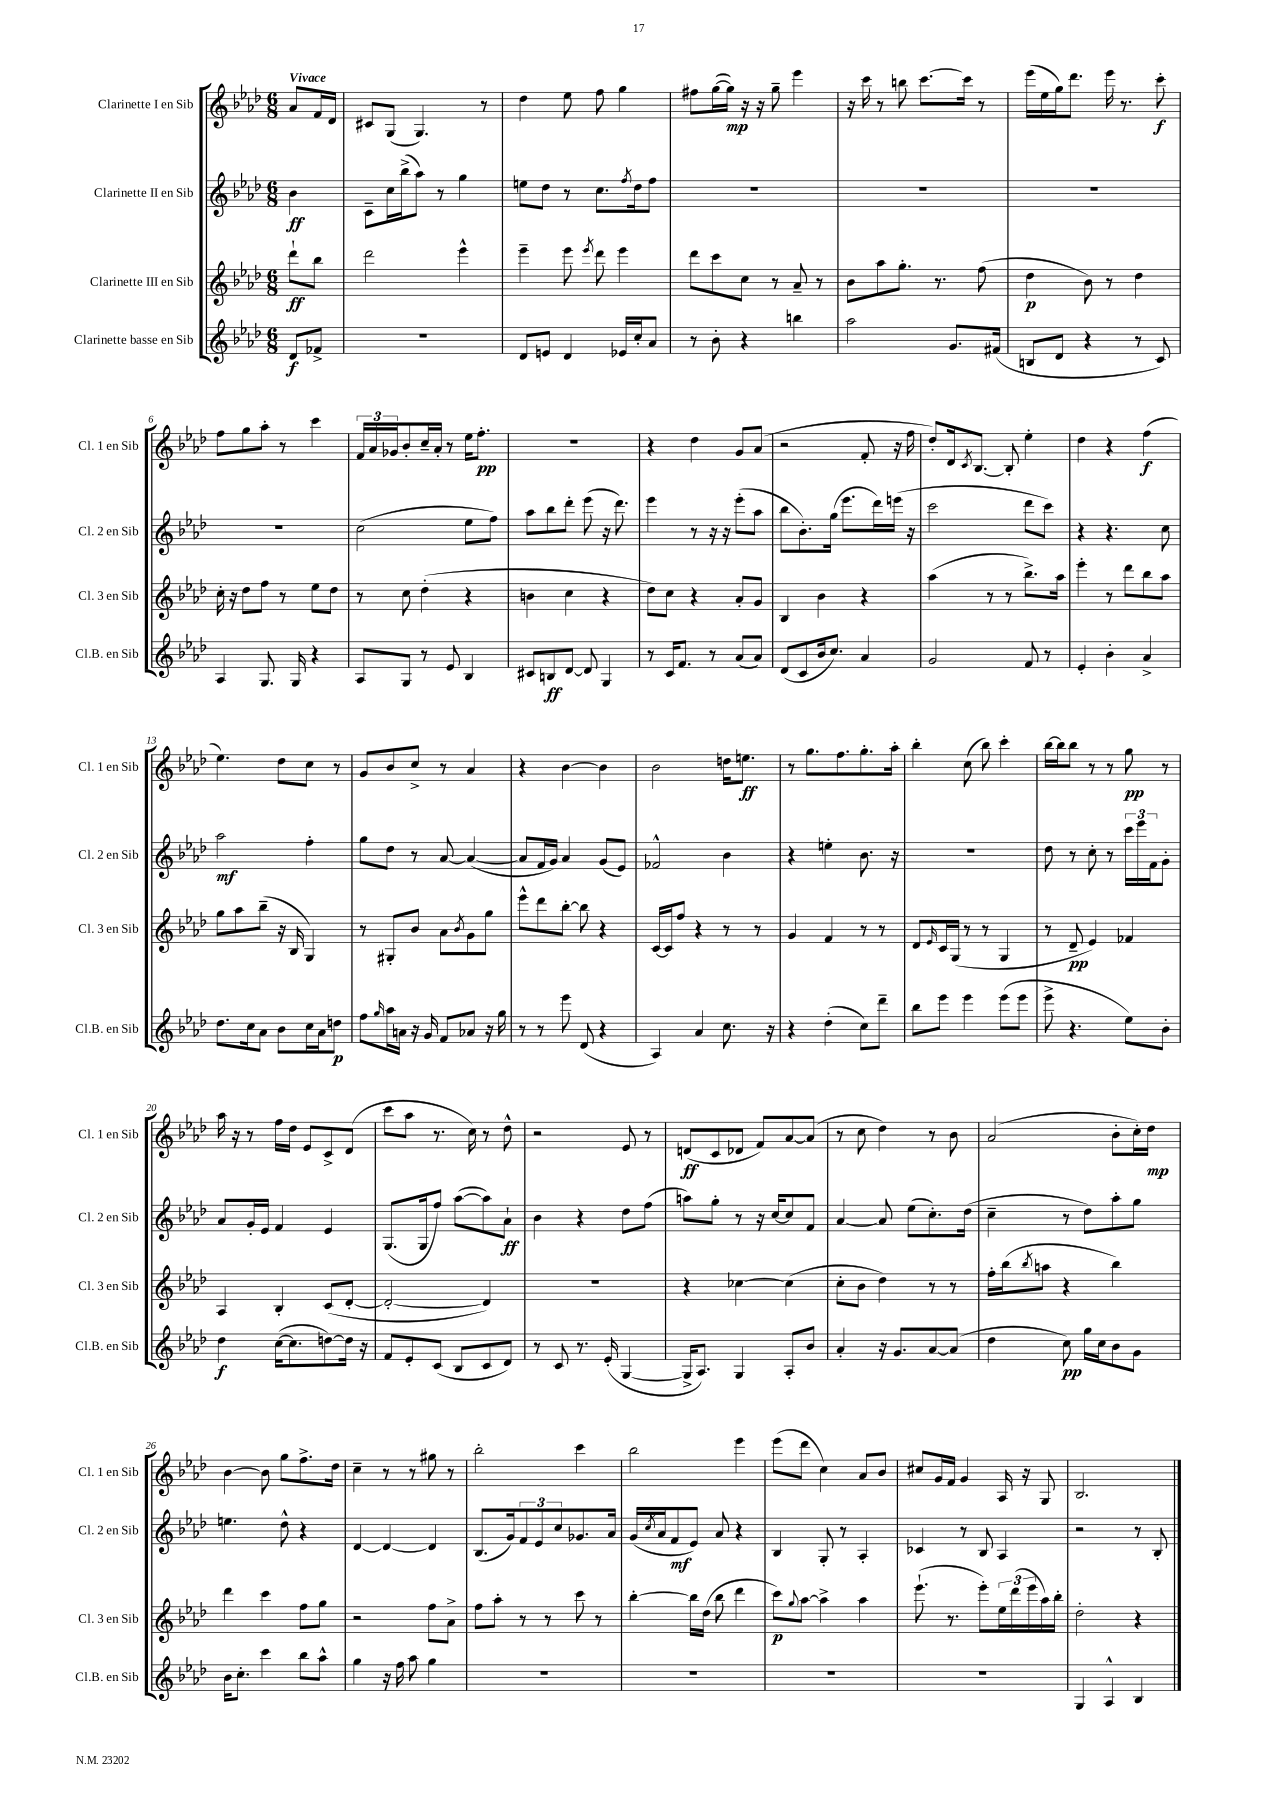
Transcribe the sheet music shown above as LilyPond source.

<<
\new StaffGroup <<
\new Staff = "s0" \with { instrumentName = "Clarinette I en Sib" shortInstrumentName = "Cl. 1 en Sib" } {
    \clef treble \key aes \major \numericTimeSignature \time 6/8 \partial 4 \tempo "Vivace"
    aes'8 f'16 des'16 |
    cis'8 g8( g4.) r8 |
    des''4 ees''8 f''8 g''4 |
    fis''8 g''16~( g''16\mp) r16 r16 g''8-- ees'''4 |
    r16 c'''16 r8 b''8 c'''8.~ c'''16 r8 |
    ees'''16( ees''16 g''16) des'''8. ees'''16 r8. c'''8-.\f |
    f''8 g''8 aes''8-. r8 c'''4 |
    \tuplet 3/2 { f'16 aes'16 ges'16 } bes'8-. c''16-- aes'16-. r8 ees''16 f''8.-.\pp |
    R2. |
    r4 des''4 g'8 aes'8( |
    r2 f'8-. r16 f''16 |
    des''8-.) des'16 \acciaccatura { c'8 } bes8.~ bes8-. ees''4-. |
    des''4 r4 f''4\f( |
    ees''4.) des''8 c''8 r8 |
    g'8 bes'8 c''8-> r8 aes'4 |
    r4 bes'4~ bes'4 |
    bes'2 d''16 e''8.\ff |
    r8 g''8. f''8. g''8.-. aes''16-. |
    bes''4-. c''8( bes''8) c'''4-. |
    bes''16~ bes''16 bes''8 r8 r8 g''8\pp r8 |
    aes''16 r16 r8 f''16 des''16 ees'8 c'8-> des'8( |
    c'''8 aes''8 r8. c''16) r8 des''8-^ |
    r2 ees'8 r8 |
    d'8\ff( c'8 des'8 f'8) aes'8~ aes'8( |
    r8 c''8 des''4) r8 bes'8 |
    aes'2( bes'8-. c''16-.) des''16\mp |
    bes'4~ bes'8 g''8 f''8.-> des''16 |
    c''4-- r8 r8 gis''8 r8 |
    bes''2-. c'''4 |
    bes''2 ees'''4 |
    ees'''8( des'''8 c''4) aes'8 bes'8 |
    cis''8 g'16 f'16 g'4 aes16 r16 g8 |
    bes2. \bar "|." |
}
\new Staff = "s1" \with { instrumentName = "Clarinette II en Sib" shortInstrumentName = "Cl. 2 en Sib" } {
    \clef treble \key aes \major \numericTimeSignature \time 6/8 \partial 4
    bes'4\ff |
    c'8-- c''16 bes''16->( aes''8) r8 g''4 |
    e''8 des''8 r8 c''8. \acciaccatura { f''8 } des''16 f''8 |
    R2. |
    R2. |
    R2. |
    R2. |
    c''2( ees''8 f''8) |
    aes''8 bes''8 des'''8-. ees'''8( r16 des'''8.) |
    ees'''4 r8 r16 r16 ees'''8-.( aes''8 |
    bes''8 bes'8.-.) g''16( ees'''8. des'''16) e'''16( r16 |
    c'''2 des'''8 c'''8) |
    r4 r4. c''8 |
    aes''2\mf f''4-. |
    g''8 des''8 r8 aes'8~ aes'4~( |
    aes'8 f'16 g'16) aes'4 g'8( ees'8) |
    fes'2-^ bes'4 |
    r4 e''4-. bes'8. r16 |
    R2. |
    des''8 r8 c''8-. r8 \tuplet 3/2 { c'''16 ees'''16 f'16 } g'8-. |
    aes'8 g'16-. ees'16 f'4 ees'4 |
    g8.( g16 f''8) aes''8~( aes''8) aes'8-!\ff |
    bes'4 r4 des''8 f''8( |
    a''8) g''8-. r8 r16 c''16~ c''8 f'8 |
    aes'4~ aes'8 ees''8( c''8.-.) des''16( |
    c''4-- r8 des''8) aes''8-. g''8 |
    e''4. des''8-^ r4 |
    des'4~ des'4~ des'4 |
    bes8.( g'16) \tuplet 3/2 { f'8 ees'8 c''8 } ges'8. aes'16 |
    g'16( \acciaccatura { c''8 } aes'16 f'8\mf ees'8) aes'8 r4 |
    bes4 g8-. r8 aes4-. |
    ces'4 r8 bes8 aes4 |
    r2 r8 bes8-. \bar "|." |
}
\new Staff = "s2" \with { instrumentName = "Clarinette III en Sib" shortInstrumentName = "Cl. 3 en Sib" } {
    \clef treble \key aes \major \numericTimeSignature \time 6/8 \partial 4
    des'''8-!\ff bes''8 |
    des'''2 ees'''4-^ |
    ees'''4-- ees'''8 \acciaccatura { ees'''8 } des'''8 ees'''4 |
    des'''8 c'''8 c''8 r8 aes'8-- r8 |
    bes'8 aes''8 g''8.-. r8. f''8( |
    des''4\p bes'8) r8 des''4 |
    c''16-. r16 des''8 f''8 r8 ees''8 des''8 |
    r8 c''8 des''4-.( r4 |
    b'4 c''4 r4 |
    des''8) c''8 r4 aes'8-. g'8 |
    bes4 bes'4 r4 |
    aes''4( r8 r8 bes''8.->) aes''16 |
    ees'''4-. r8 des'''8 bes''8 aes''8 |
    g''8 aes''8 bes''8--( r16 bes16 g4) |
    r8 gis8-. bes'8 aes'8 \acciaccatura { bes'8 } g'8 g''8 |
    ees'''8-^ des'''8 bes''8~-. bes''8 r4 |
    c'16~ c'16 f''8 r4 r8 r8 |
    g'4 f'4 r8 r8 |
    des'8 \grace { ees'16 } c'16 g16( r8 r8 g4 |
    r8 des'8--\pp ees'4) fes'4 |
    aes4 bes4-. c'8( des'8~-. |
    des'2~-. des'4) |
    R2. |
    r4 ces''4~ ces''4( |
    c''8-. bes'8 des''4) r8 r8 |
    f''16-. bes''16( \acciaccatura { bes''8 } a''8 r4 bes''4) |
    des'''4 c'''4 f''8 g''8 |
    r2 f''8 aes'8-> |
    f''8 aes''8-. r8 r8 c'''8 r8 |
    bes''4~-. bes''16 des''16( bes''8 des'''4 |
    c'''8\p) \appoggiatura { g''8 } aes''8~ aes''4-> aes''4 |
    ees'''8.-!( r8. ees'''8-.) \tuplet 3/2 { ees''16 des'''16( ees'''16 } aes''16) bes''16-. |
    des''2-. r4 \bar "|." |
}
\new Staff = "s3" \with { instrumentName = "Clarinette basse en Sib" shortInstrumentName = "Cl.B. en Sib" } {
    \clef treble \key aes \major \numericTimeSignature \time 6/8 \partial 4
    des'8\f fes'8-> |
    R2. |
    des'8 e'8 des'4 ees'16 c''16-. aes'8 |
    r8 bes'8-. r4 b''4 |
    aes''2 g'8. fis'16( |
    b8 des'8 r4 r8 c'8) |
    aes4 g8. g16 r4 |
    aes8 g8 r8 ees'8 bes4 |
    cis'8 b8\ff des'8~ des'8 g4 |
    r8 c'16 f'8. r8 aes'8( aes'8) |
    des'8( c'8 bes'16 c''8.) aes'4 |
    g'2 f'8 r8 |
    ees'4-. bes'4-. aes'4-> |
    des''8. c''16 aes'8 bes'8 c''16 aes'16 d''8\p |
    f''8 \grace { g''16 } aes''16 a'16 r16 g'16 f'8 aes'8 r16 g''16 |
    r8 r8 ees'''8 des'8( r4 |
    aes4) aes'4 c''8. r16 |
    r4 des''4-.( c''8) des'''8-- |
    bes''8 ees'''8 ees'''4 ees'''8( ees'''8 |
    ees'''8-> r4. ees''8) bes'8-. |
    des''4\f c''16~( c''8. d''8~) d''16 r16 |
    f'8 ees'8-. c'8( bes8 c'8 des'8) |
    r8 c'8 r8. ees'16-.( g4~ |
    g16-> aes8.) g4 aes8-. bes'8 |
    aes'4-. r16 g'8. aes'8~ aes'8( |
    des''4 c''8\pp) g''16 c''16 bes'8 g'8 |
    bes'16 c''8.-. c'''4 bes''8 aes''8-^ |
    g''4 r16 f''16 aes''8 g''4 |
    R2. |
    R2. |
    R2. |
    R2. |
    g4 aes4-^ bes4 \bar "|." |
}
>>
>>
